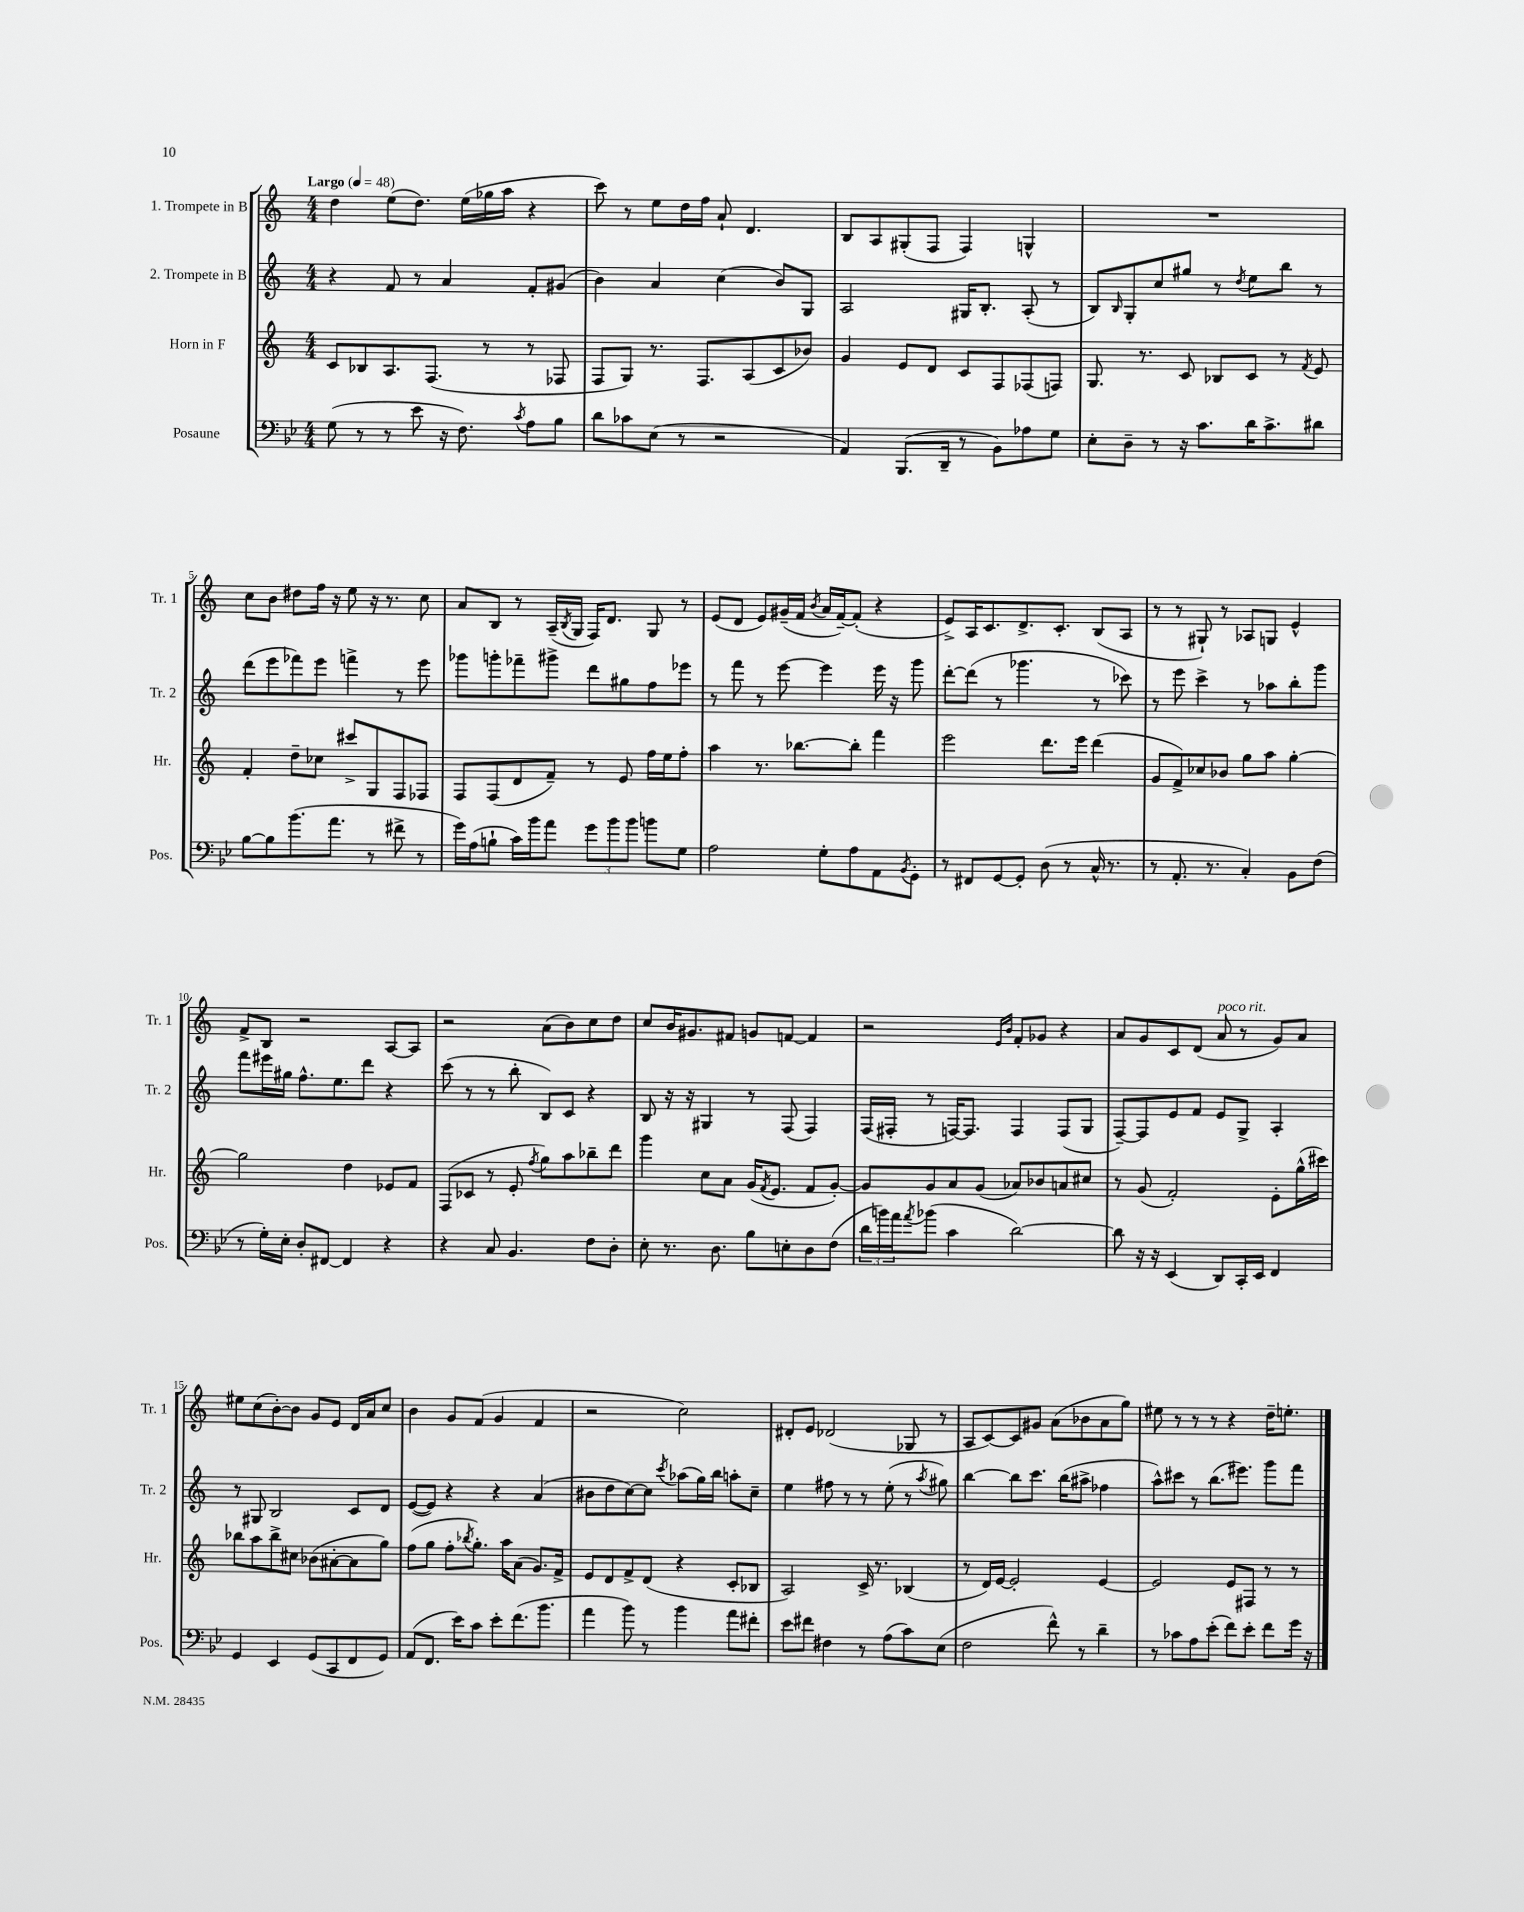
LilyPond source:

<<
\new StaffGroup <<
\new Staff = "s0" \with { instrumentName = "1. Trompete in B" shortInstrumentName = "Tr. 1" } {
    \clef treble \key c \major \numericTimeSignature \time 4/4 \tempo "Largo" 4 = 48
    d''4 e''8( d''8.) e''16( ges''16 a''16 r4 |
    c'''8) r8 e''8 d''16 f''16 a'8-! d'4. |
    b8 a8 gis8-.( f8 f4) g4-^ |
    R1 |
    c''8 b'8 dis''8 f''16 r16 e''8 r16 r8. c''8 |
    a'8 b8 r8 a16--( \acciaccatura { b8 } g16 f16) d'8. g8 r8 |
    e'8( d'8 e'8) gis'16--( f'16 \acciaccatura { b'8 } a'16 f'16~--) f'8-.( r4 |
    e'8->) a16 c'8. d'8.-> c'8.-. b8( a8 |
    r8 r8 gis8-!) r8 aes8 g8 e'4-^ |
    f'8-> b8 r2 a8~ a8 |
    r2 a'8( b'8) c''8 d''8 |
    c''8 b'16 gis'8. fis'8 g'8 f'8~ f'4 |
    r2 \grace { e'16 b'16 } f'8-. ges'8 r4 |
    a'8 g'8 c'8 d'8( a'8^\markup { \italic "poco rit." } r8 g'8) a'8 |
    eis''8 c''8( b'8~-.) b'8 g'8 e'8 d'16 a'16 c''8 |
    b'4 g'8 f'8( g'4 f'4 |
    r2 c''2) |
    dis'8-. e'8 des'2( ges8 r8 |
    a8 c'8~) c'8 gis'8 a'8( bes'8 a'8 g''8) |
    eis''8 r8 r8 r8 r4 d''16-- e''8.-. \bar "|." |
}
\new Staff = "s1" \with { instrumentName = "2. Trompete in B" shortInstrumentName = "Tr. 2" } {
    \clef treble \key c \major \numericTimeSignature \time 4/4
    r4 f'8 r8 a'4 f'8-. gis'8( |
    b'4) a'4 c''4( b'8) g8 |
    a2 gis16 b8.-. a8-.( r8 |
    b8) \grace { b16 } g8-. c''8 gis''8 r8 \acciaccatura { d''8 } e''8 b''8 r8 |
    d'''8( e'''8 fes'''8) e'''8 f'''4-> r8 e'''8 |
    ges'''8 g'''8-. fes'''8-- gis'''8-> d'''8 gis''8 f''8 ees'''8 |
    r8 f'''8 r8 e'''8~ e'''4 e'''16 r16 g'''8 |
    d'''8~-. d'''8( r8 ges'''4. r8 ces'''8) |
    r8 e'''8 c'''4-> r8 aes''8 b''8-. g'''8 |
    f'''8 eis'''16 gis''16 f''8.-^ e''8. d'''8 r4 |
    c'''8( r8 r8 b''8-. b8) c'8 r4 |
    b8 r16 r16 gis4 r8 f8( f4) |
    f16( fis16-. r8 f16~) f8. f4 f8( g8 |
    f8~--) f8 e'8 f'8 e'8 g8-> a4-. |
    r8 gis8 b2 c'8 d'8 |
    e'8~( e'8) r4 r4 a'4( |
    bis'8 d''8 c''8~) c''8 \acciaccatura { c'''8 } aes''8( g''16) b''16 a''8-. c''8-- |
    e''4 fis''8 r8 r8 e''8-.( r8 \acciaccatura { a''8 } gis''8) |
    b''4~ b''8 c'''8. b''16( ais''8-> fes''4 |
    a''8-^) cis'''8 r8 b''8.( eis'''8.) g'''8 f'''8 \bar "|." |
}
\new Staff = "s2" \with { instrumentName = "Horn in F" shortInstrumentName = "Hr." } {
    \clef treble \key c \major \numericTimeSignature \time 4/4
    c'8 bes8 a8. f8.( r8 r8 fes8 |
    f8 g8) r8. f8. a8( c'8 bes'8) |
    g'4 e'8 d'8 c'8 f8 fes8( f8) |
    g8. r8. c'8 bes8 c'8 r8 \acciaccatura { f'8 } e'8 |
    f'4-. d''8-- ces''8 cis'''8-> g8 f8 fes8 |
    f8 f8( d'8 f'8--) r8 e'8 f''16 e''16 f''8-. |
    a''4 r8. bes''8.~ bes''8-. f'''4 |
    e'''2 d'''8. e'''16 d'''4( |
    g'8 f'8->) ces''8 bes'8 g''8 a''8 g''4~-. |
    g''2 d''4 ees'8 f'8 |
    f8( ces'8 r8 e'8-. \acciaccatura { f''8 } g''8) a''8 bes''8-- d'''8 |
    g'''4 c''8 a'8 g'16( \acciaccatura { f'8 } e'8. f'8 g'8~-.) |
    g'8 g'8 a'8 g'8( aes'8) bes'8 a'8 cis''8 |
    r8 g'8( f'2-.) e'8-. g''16-^( cis'''16) |
    bes''8 a''8 bes''8-> cis''8 bes'8( ais'8~-. ais'8 g''8) |
    f''8( g''8 f''8-. \acciaccatura { bes''8 } g''8.-.) a''16 a'8( g'8.) f'16-> |
    e'8 d'8 f'8-> d'8( r4 c'8-. bes8 |
    a2) c'16-> r8. bes4( |
    r8 d'16) e'16~ e'2-. e'4~ |
    e'2 e'8 fis8 r8 r8 \bar "|." |
}
\new Staff = "s3" \with { instrumentName = "Posaune" shortInstrumentName = "Pos." } {
    \clef bass \key bes \major \numericTimeSignature \time 4/4
    g8( r8 r8 ees'8 r16 f8.) \acciaccatura { c'8 } a8 bes8 |
    d'8 ces'8 ees8( r8 r2 |
    a,4) bes,,8.( d,16-- r8 bes,8) aes8 g8 |
    ees8-. d8-- r8 r16 c'8. d'16 c'8.-> dis'8 |
    bes8~ bes8 bes'8.( a'8. r8 fis'8-> r8 |
    g'16) a16( b8-! c'16) bes'16 a'8 \tuplet 3/2 { g'8 bes'8 bes'8 } b'8 g8 |
    a2 g8-. a8 a,8 \acciaccatura { bes,8 } g,8-. |
    r8 fis,8 g,8~ g,8-. d8( r8 c16-^ r8. |
    r8 a,8.-. r8. c4-.) bes,8 f8( |
    r8 g16-.) ees16-. d8-. fis,8~ fis,4 r4 |
    r4 c8 bes,4. f8 d8-. |
    ees8-. r8. d8. bes8 e8-. d8 f8( |
    \tuplet 3/2 { d'16 b'16) a'16 } \acciaccatura { a'8 } bes'8( c'4 d'2~) |
    d'8 r16 r16 ees,4( d,8) c,16-. ees,16 f,4 |
    g,4 ees,4 g,8( c,8 f,8 g,8) |
    a,8( f,8. ees'16) c'8 ees'8-. f'8.( bes'8. |
    a'4 bes'8) r8 bes'4 a'8 fis'8-. |
    ees'8 fis'8 fis4 r8 a8( c'8) ees8( |
    f2 f'8-^) r8 d'4-- |
    r8 ces'8 a8 ees'8-.( f'8) ees'8-. f'8 g'16 r16 \bar "|." |
}
>>
>>
